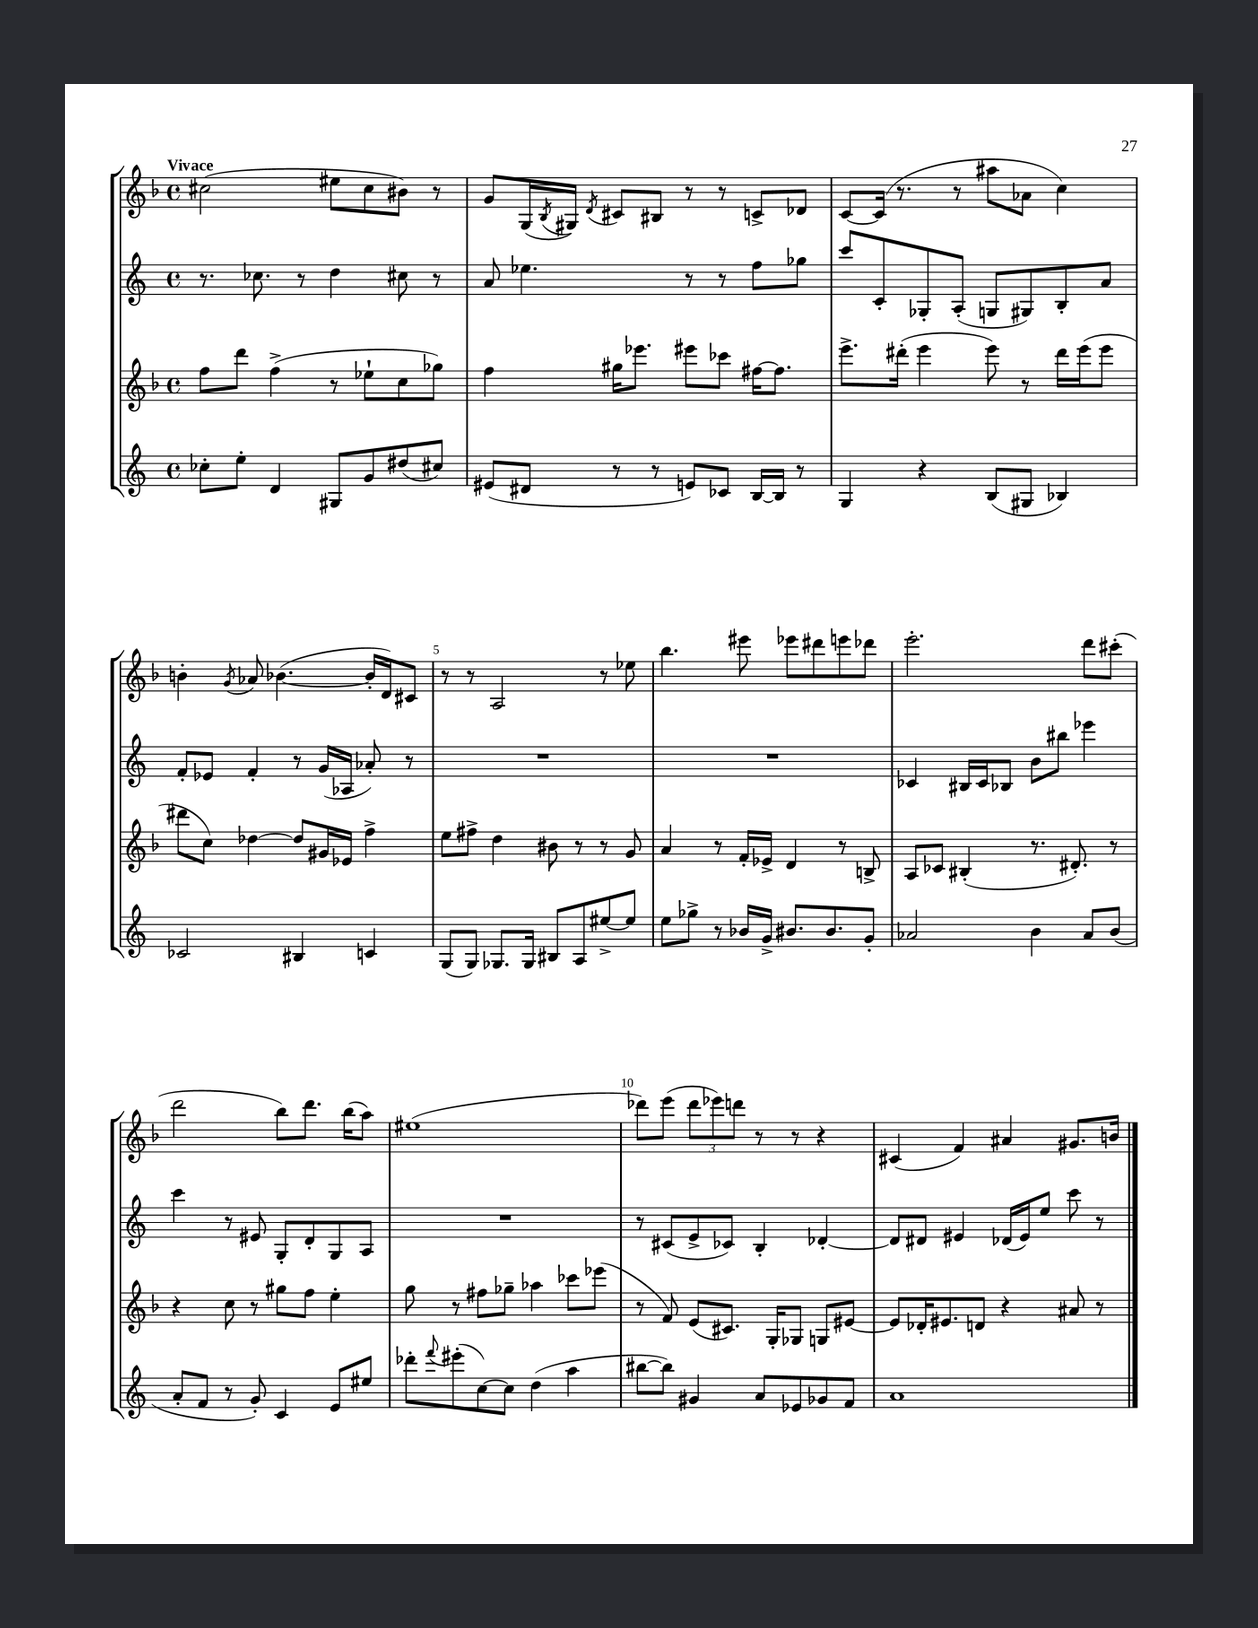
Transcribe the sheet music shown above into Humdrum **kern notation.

**kern	**kern	**kern	**kern
*staff4	*staff3	*staff2	*staff1
*clefG2	*clefG2	*clefG2	*clefG2
*k[]	*k[b-]	*k[]	*k[b-]
*M4/4	*M4/4	*M4/4	*M4/4
*met(c)	*met(c)	*met(c)	*met(c)
8cc-'	8ff	8.r	(2cc#
8ee'	8ddd	.	.
.	.	8.cc-	.
4d	(4ff^	.	.
.	.	8r	.
8G#	8r	4dd	8ee#
8g	8ee-`	.	8cc#
(8dd#	8cc	8cc#	8b#)
8cc#)	8gg-)	8r	8r
=	=	=	=
(8e#	4ff	8a	8g
8d#	.	4.ee-	(16G
.	.	.	8qB-
.	.	.	16G#)
.	.	.	8qd
8r	16gg#	.	8c#
.	8.eee-	.	.
8r	.	.	8B#
8e)	8eee#	8r	8r
8c-	8ccc-	8r	8r
[16B	[16ff#	8ff	8c^
16B]	8.ff#]	.	.
8r	.	8gg-	8d-
=	=	=	=
4G	8.eee^	8ccc	[8c
.	.	8c'	(16c]
.	(16ddd#'	.	8.r
4r	4eee	8G-'	.
.	.	(8A'	8r
(8B	8eee)	8G	8aa#
8G#	8r	8G#)	8a-
4B-)	16ddd#	8B'	4cc)
.	(16eee	.	.
.	8eee	8a	.
=	=	=	=
2c-	8ddd#	8f'	4b'
.	8cc)	8e-	.
.	.	.	8qg
.	[4dd-	4f'	8a-
.	.	.	([4.b-
4B#	8dd-]	8r	.
.	16g#	(16g	.
.	16e-	16A-	.
4c	4ff^	8a-')	16b-']
.	.	.	16d)
.	.	8r	8c#
=	=	=	=
(8G	8ee	1r	8r
8G)	8ff#^	.	8r
8.G-	4dd	.	2A
16G-	.	.	.
8B#	8b#	.	.
8A	8r	.	.
[8ee#^	8r	.	8r
8ee#]	8g	.	8ee-
=	=	=	=
8ee	4a	1r	4.bb-
8gg-^	.	.	.
8r	8r	.	.
16b-	16f'	.	8eee#
16g^	16e-^	.	.
8.b#	4d	.	8eee-
.	.	.	8ddd#
8.b#	.	.	.
.	8r	.	8eee
8g'	8B^	.	8ddd-
=	=	=	=
2a-	8A	4c-	2.eee'
.	8c-	.	.
.	(4B#'	16B#	.
.	.	16c-	.
.	.	8B-	.
4b	8.r	8b	.
.	.	8bb#	.
.	8.d#')	.	.
8a-	.	4eee-	8ddd
(8b	8r	.	(8ccc#'
=	=	=	=
8a'	4r	4ccc	2ddd
8f	.	.	.
8r	8cc	8r	.
8g')	8r	8e#	.
4c	8gg#	8G'	8bb-)
.	8ff	8d'	8.ddd
8e	4ee'	8G	.
.	.	.	(16bb-
8ee#	.	8A	8aa)
=	=	=	=
8ddd-'	8gg	1r	(1ee#
8qqfff	.	.	.
(8eee#'	8r	.	.
[8cc)	8ff#	.	.
8cc]	8gg-~	.	.
(4dd	4aa-	.	.
4aa	8ccc-	.	.
.	(8eee-	.	.
=	=	=	=
[8bb#	8r	8r	8ddd-)
8bb#])	8f)	(8c#	(8eee
4g#	(8e	8e^	12ddd-
.	.	.	12eee-)
.	8.c#)	8c-)	.
.	.	.	12ddd
8a	.	4B'	8r
.	16G'	.	.
8e-	8G-	.	8r
8g-	8G	[4d-'	4r
8f	[8e#	.	.
=	=	=	=
1a	8e#]	8d-]	(4c#
.	16d-'	8d#	.
.	8.e#	.	.
.	.	4e#	4f)
.	8d	.	.
.	4r	(16d-	4a#
.	.	16e#)	.
.	.	8ee	.
.	8a#	8ccc	8.g#
.	8r	8r	.
.	.	.	16b
==	==	==	==
*-	*-	*-	*-
